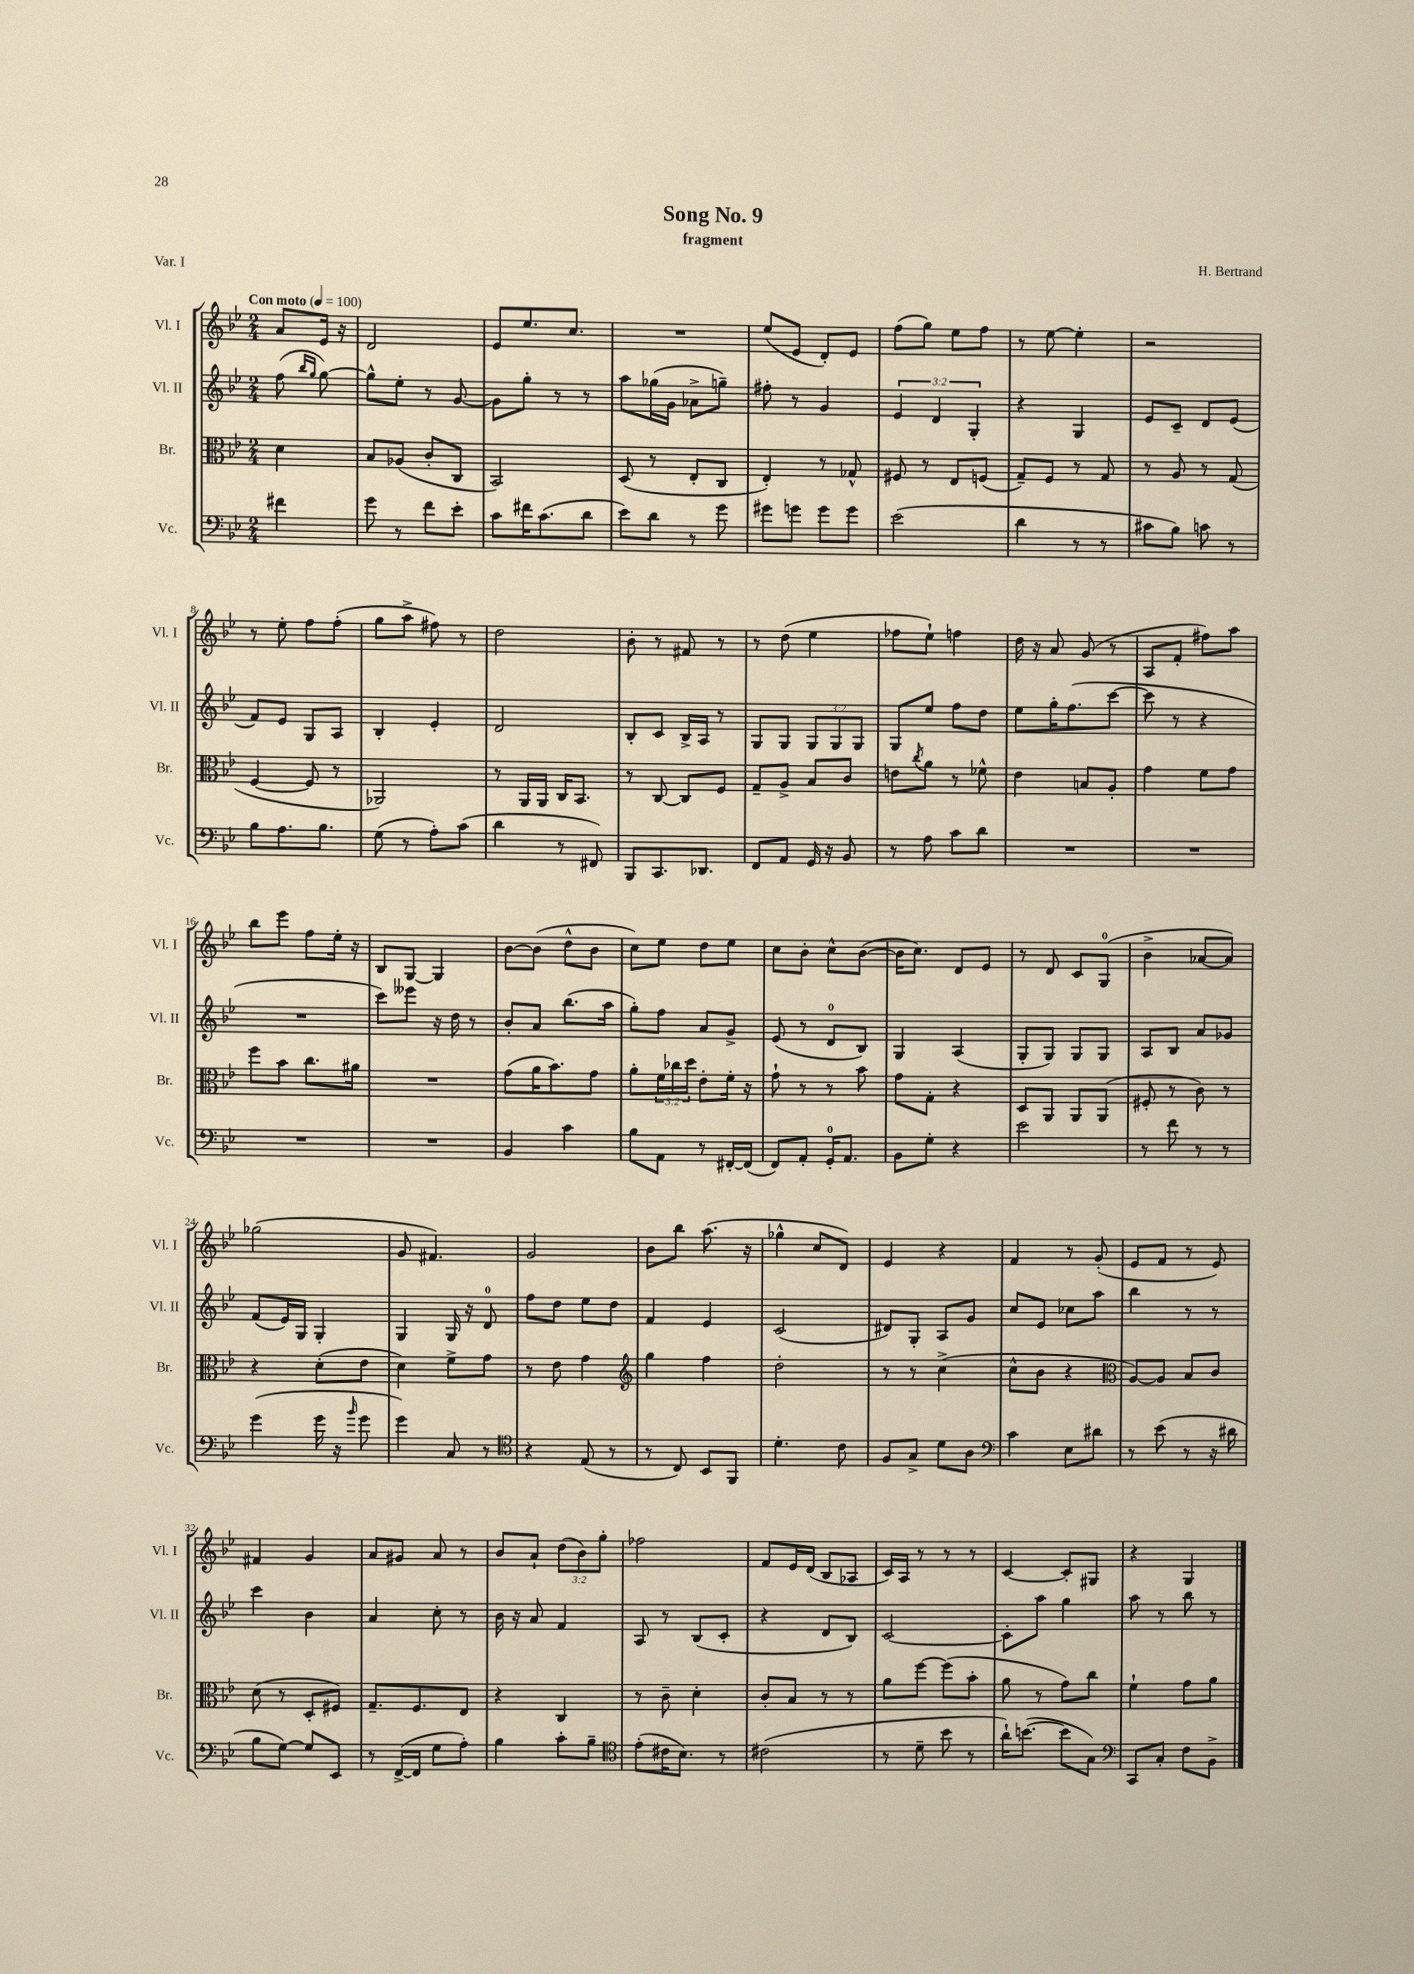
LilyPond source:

\header { title = "Song No. 9" composer = "H. Bertrand" subtitle = "fragment" piece = "Var. I" }
<<
\new StaffGroup <<
\new Staff = "s0" \with { instrumentName = "Vl. I" shortInstrumentName = "Vl. I" } {
    \clef treble \key bes \major \numericTimeSignature \time 2/4 \override Staff.TupletNumber.text = #tuplet-number::calc-fraction-text \partial 4 \tempo "Con moto" 4 = 100
    a'8 ees'16 r16 |
    d'2 |
    ees'8 ees''8. c''8. |
    R2 |
    ees''8( ees'8 d'8-.) ees'8 |
    f''8( g''8) ees''8 f''8 |
    r8 ees''8~ ees''4-. |
    r2 |
    r8 ees''8-. f''8 f''8-.( |
    g''8 a''8-> fis''8) r8 |
    d''2 |
    bes'8-. r8 fis'8 r8 |
    r8 d''8( ees''4 |
    fes''8 ees''8-!) f''4 |
    d''16 r16 a'8 g'8( r8 |
    a8 f'8-. fis''8) a''8 |
    bes''8 ees'''8 f''8 ees''16-. r16 |
    bes8 g8~ g4 |
    bes'8~ bes'8( d''8-^ bes'8 |
    c''8) ees''8 d''8 ees''8 |
    c''8 bes'8-. c''8-^ bes'8~( |
    bes'16 c''8.) d'8 ees'8 |
    r8 d'8 c'8 g8-0( |
    bes'4-> aes'8~ aes'8) |
    ges''2( |
    g'8 fis'4.) |
    g'2 |
    bes'8 bes''8 a''8.( r16 |
    ges''4-^ c''8 d'8) |
    ees'4 r4 |
    f'4 r8 g'8-.( |
    ees'8 f'8 r8 ees'8) |
    fis'4 g'4 |
    a'8 gis'8 a'8 r8 |
    bes'8 a'8-! \tuplet 3/2 { d''8( bes'8) g''8-. } |
    fes''2 |
    f'8 ees'16 d'16( bes8 aes8 |
    c'16) a16 r8 r8 r8 |
    c'4~ c'8-. gis8 |
    r4 g4 \bar "|." |
}
\new Staff = "s1" \with { instrumentName = "Vl. II" shortInstrumentName = "Vl. II" } {
    \clef treble \key bes \major \numericTimeSignature \time 2/4 \override Staff.TupletNumber.text = #tuplet-number::calc-fraction-text \partial 4
    f''8( \grace { bes''16 g''16 } g''8~) |
    g''8-^ ees''8-. r8 g'8~ |
    g'8 g''8-. r8 r8 |
    a''8 ges''16( g'16 aes'8-> g''8--) |
    fis''8-. r8 g'4 |
    \tuplet 3/2 { ees'4 d'4 g4-. } |
    r4 g4 |
    ees'8 c'8-- d'8 ees'8( |
    f'8) ees'8 g8 a8 |
    bes4-. ees'4-. |
    d'2 |
    bes8-. c'8 bes16-> a16 r8 |
    g8 g8 \tuplet 3/2 { g8 g8 g8 } |
    g8 ees''8 f''8 d''8 |
    ees''8 g''16-. f''8.( c'''8~ |
    c'''8 r8 r4 |
    R2 |
    c'''8) eeses'''8 r16 d''16 r8 |
    bes'8-. a'8 bes''8.( a''16 |
    g''8-.) f''8 a'8 g'8-> |
    ees'8( r8 d'8-0 bes8) |
    g4 a4( |
    g8-. g8) g8 g8 |
    a8 bes8 a'8 ges'8 |
    f'8( ees'16) g16 g4-. |
    g4 g16 r16 d'8-0 |
    f''8 d''8 ees''8 d''8 |
    f'4 ees'4 |
    c'2( |
    dis'8) g8-. a8 g'8 |
    c''8 ees'8 ces''8 a''8 |
    bes''4 r8 r8 |
    c'''4 bes'4 |
    a'4 c''8-. r8 |
    bes'16 r16 a'8 f'4 |
    a8 r8 bes8( c'8-. |
    r4 d'8 bes8) |
    c'2~ |
    c'8-. a''8 g''4 |
    a''8 r8 bes''8 r8 \bar "|." |
}
\new Staff = "s2" \with { instrumentName = "Br." shortInstrumentName = "Br." } {
    \clef alto \key bes \major \numericTimeSignature \time 2/4 \override Staff.TupletNumber.text = #tuplet-number::calc-fraction-text \partial 4
    d'4 |
    bes8 aes8( c'8-. c8 |
    bes,2) |
    d8( r8 ees8-. c8 |
    ees4-.) r8 ges8-^ |
    fis8 r8 ees8 f8( |
    g8--) f8 r8 g8 |
    r8 a8 r8 g8( |
    f4~ f8 r8 |
    aes,2) |
    r8 a,16 a,16 c16 bes,8. |
    r8 c8~ c8 f8 |
    g8-- a8-> bes8 c'8 |
    e'8 \acciaccatura { c''8 } a'8 r8 fes'8-^ |
    ees'4 b8 a8-. |
    g'4 f'8 g'8 |
    f''8 bes'8 c''8. ais'16 |
    R2 |
    g'8( a'16 bes'8.) g'8 |
    a'8-. \tuplet 3/2 { f'16 ces''16 d''16 } ees'8-. f'16-. r16 |
    g'8-! r8 r8 bes'8 |
    g'8 g8-. r4 |
    d8 a,8 a,8 a,8( |
    fis8-. r8 c'8) r8 |
    r4 d'8-.( ees'8 |
    d'4) f'8-> g'8 |
    r8 ees'8 g'4 |
    \clef treble g''4 f''4 |
    d''2-. |
    r8 r8 c''4->( |
    c''8-^ bes'8 r4 |
    \clef alto a8~) a8 bes8 c'8 |
    d'8( r8 d8-. fis8) |
    g8.-- f8. ees8 |
    r4 c4 |
    r8 c'8-- d'4-. |
    c'8-. bes8 r8 r8 |
    a'8 f''8~ f''8( bes'8-. |
    a'8 r8 g'8) c''8 |
    f'4-! g'8 a'8 \bar "|." |
}
\new Staff = "s3" \with { instrumentName = "Vc." shortInstrumentName = "Vc." } {
    \clef bass \key bes \major \numericTimeSignature \time 2/4 \partial 4
    fis'4 |
    g'8 r8 f'8 ees'8-. |
    c'8 fis'16 c'8.( d'8 |
    ees'8) d'8 r8 g'8 |
    gis'8 g'8 g'8 g'8 |
    ees'2( |
    d'4 r8 r8 |
    cis'8 bes8) c'8 r8 |
    bes8 a8. bes8. |
    g8( r8 a8-.) c'8( |
    d'4 r8 fis,8) |
    bes,,8 c,8. des,8. |
    f,8 a,8 g,16 r16 bes,8 |
    r8 a8 c'8 d'8 |
    R2 |
    R2 |
    R2 |
    R2 |
    bes,4 c'4 |
    bes8 a,8 r8 fis,16~-. fis,16( |
    f,8) a,8-. g,16-0-. a,8. |
    bes,8 g8-. r4 |
    ees'2 |
    r8 f'8 r8 r8 |
    g'4( g'16 r16 \grace { bes'16 } g'8 |
    g'4) c8 r8 |
    \clef tenor r4 ees8( r8 |
    r8 c8) bes,8 f,8 |
    d'4.-. c'8 |
    f8 g8-> d'8 a8 |
    \clef bass c'4 ees8 dis'8 |
    r8 ees'8( r8 r16 dis'16 |
    bes8 g8~) g8 ees,8 |
    r8 f,16~->( f,16 g8 a8-.) |
    bes4 c'8-. bes8-- |
    \clef tenor ees'8-.( cis'16 bes8.) r8 |
    cis'2( |
    r8 d'8-- bes'8 r8 |
    a'16-!) b'8.~( b'8 g8) |
    \clef bass c,8 c8-. f8 bes,8-> \bar "|." |
}
>>
>>
